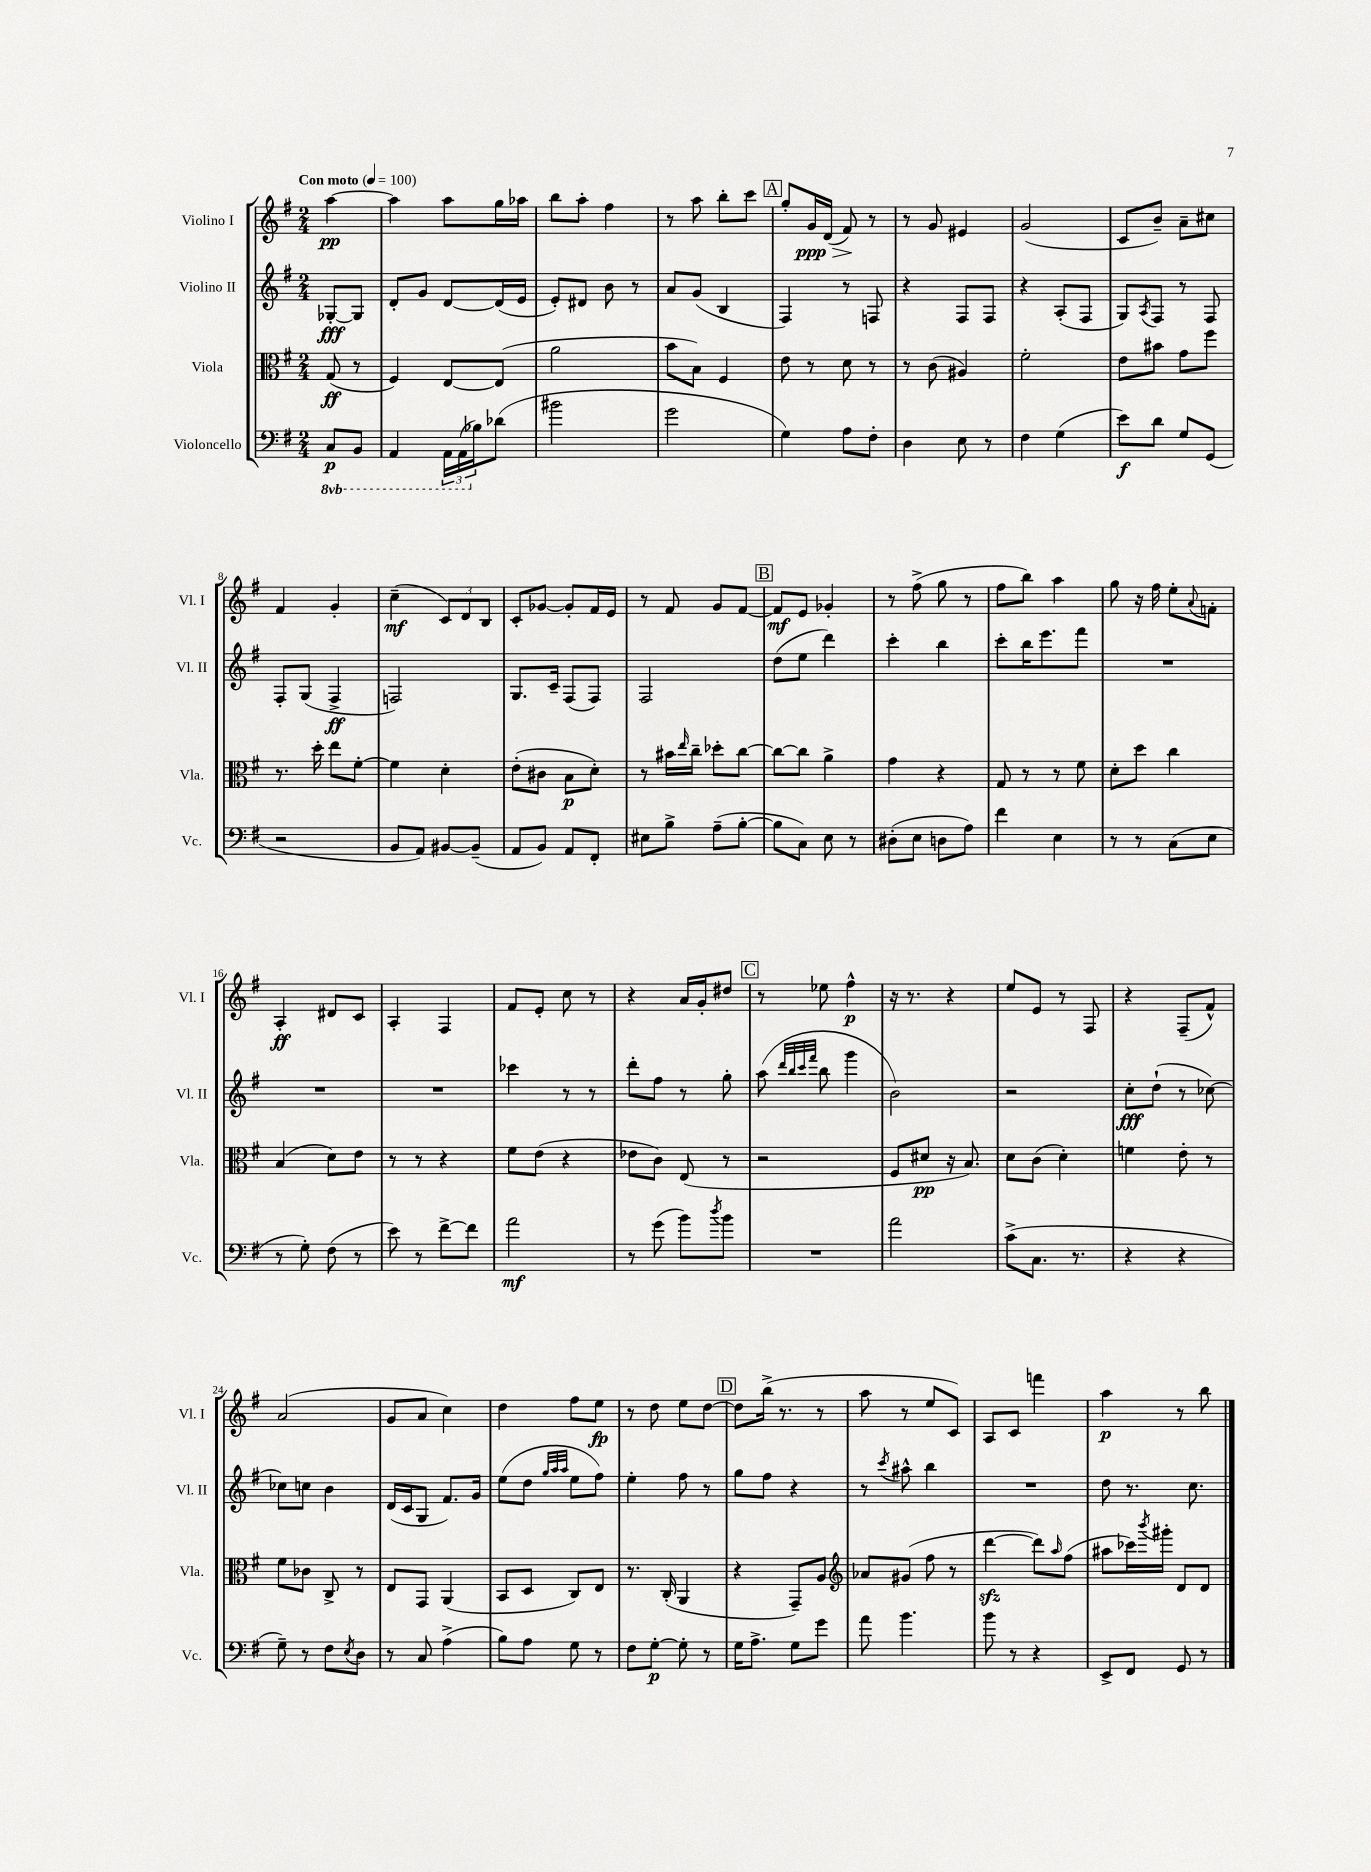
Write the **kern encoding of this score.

**kern	**kern	**kern	**kern
*staff4	*staff3	*staff2	*staff1
*clefF4	*clefC3	*clefG2	*clefG2
*k[f#]	*k[f#]	*k[f#]	*k[f#]
*M2/4	*M2/4	*M2/4	*M2/4
*MM100	*MM100	*MM100	*MM100
8CC	(8G	[8G-'	[4aa
8BBB	8r	8G-]	.
=	=	=	=
4AAA	4F#)	8d'	4aa]
.	.	8g	.
24AAA	[8E	[8d	8aa
(24AAA	.	.	.
24B-)	.	.	.
(8d-	(8E]	(16d]	16gg
.	.	16e	16aa-
=	=	=	=
2b#	2a	8e')	8bb
.	.	8d#	8aa'
.	.	8b	4ff#
.	.	8r	.
=	=	=	=
2g	8b	8a	8r
.	8B)	(8g	8aa
.	4F#	4B	8bb'
.	.	.	8ccc
=	=	=	=
4G)	8e	4F#)	8gg'
.	8r	.	16g
.	.	.	(16d
8A	8d	8r	8f#)
8F#'	8r	8F	8r
=	=	=	=
4D	8r	4r	8r
.	(8c	.	8g
8E	4A#)	8F#	4e#
8r	.	8F#	.
=	=	=	=
4F#	2f#'	4r	(2g
(4G	.	(8A'	.
.	.	8F#	.
=	=	=	=
8e)	8e	8G)	8c
.	.	8qA	.
8d	8b#	8F#	8b~)
8G	8g	8r	8a~
(8GG	8ff#	8F#	8cc#
=	=	=	=
2r	8.r	8F#'	4f#
.	.	(8G	.
.	16dd'	.	.
.	8ee	4F#^	4g'
.	[8f#'	.	.
=	=	=	=
8BB	4f#]	2F)	(4cc~
8AA)	.	.	.
[8BB#	4d'	.	12c)
.	.	.	12d
(8BB#~]	.	.	.
.	.	.	12B
=	=	=	=
8AA	(8e'	8.G	8c'
8BB)	8c#	.	[8g-
.	.	16c~	.
8AA	8B	(8F#	8g-']
8FF#'	8d')	8F#)	16f#
.	.	.	16e
=	=	=	=
8E#	8r	2F#	8r
8B^	16b#	.	8f#
.	16qqee	.	.
.	16cc~	.	.
(8A~	8dd-'	.	8g
[8B'	[8cc	.	[8f#
=	=	=	=
8B]	8cc_	(8dd	8f#]
8C)	8cc]	8ee	8e
8E	4a^	4ddd)	4g-'
8r	.	.	.
=	=	=	=
(8D#'	4g	4ccc'	8r
8E	.	.	(8ff#^
8D	4r	4bb	8gg
8A)	.	.	8r
=	=	=	=
4f#	8G	8ccc'	8ff#
.	8r	16bb	8bb)
.	.	8.eee	.
4E	8r	.	4aa
.	8f#	8fff#	.
=	=	=	=
8r	8d'	2r	8gg
8r	8dd	.	16r
.	.	.	16ff#
(8C	4cc	.	8ee'
.	.	.	8qqa
8E	.	.	8f'
=	=	=	=
8r	(4B	2r	4A'
8G')	.	.	.
(8F#	8d)	.	8d#
8r	8e	.	8c
=	=	=	=
8e)	8r	2r	4A'
8r	8r	.	.
[8f#^	4r	.	4F#
8f#]	.	.	.
=	=	=	=
2a	8f#	4ccc-	8f#
.	(8e	.	8e'
.	4r	8r	8cc
.	.	8r	8r
=	=	=	=
8r	8e-	8ddd'	4r
(8g	8c)	8ff#	.
8b)	(8E	8r	16a
.	.	.	16g'
8qdd	.	.	.
8b	8r	8gg'	8dd#
=	=	=	=
2r	2r	(8aa	8r
.	.	32qqddd	.
.	.	32qqbb	.
.	.	32qqccc	.
.	.	32qqfff#	.
.	.	8bb	8ee-
.	.	4ggg	4ff#^^
=	=	=	=
2a	8F#	2b)	16r
.	.	.	8.r
.	8d#	.	.
.	16r	.	4r
.	8.B)	.	.
=	=	=	=
(8c^	8d	2r	8ee
8.C	(8c	.	8e
.	4d')	.	8r
8.r	.	.	.
.	.	.	8F#
=	=	=	=
4r	4f	8cc'	4r
.	.	(8dd`	.
4r	8e'	8r	(8F#~
.	8r	[8cc-)	8f#^^)
=	=	=	=
8G~)	8f#	8cc-]	(2a
8r	8c-	8cc	.
8F#	8C^	4b	.
8qE	.	.	.
8D	8r	.	.
=	=	=	=
8r	8E	(16d	8g
.	.	16c	.
8C	8GG	8G	8a
(4A^	(4AA	8.f#)	4cc)
.	.	16g	.
=	=	=	=
8B)	8BB	(8ee	4dd
8A	8D	8dd	.
.	.	32qqgg	.
.	.	32qqaa	.
.	.	32qqaa	.
8G	8C)	8ee	8ff#
8r	8E	8ff#)	8ee
=	=	=	=
8F#	8.r	4ee'	8r
[8G'	.	.	8dd
.	(16C'	.	.
8G']	4AA	8ff#	8ee
8r	.	8r	[8dd
=	=	=	=
16G	4r	8gg	8dd]
8.A^	.	.	.
.	.	8ff#	(16bb^
.	.	.	8.r
8G	8GG~)	4r	.
8g	8A	.	8r
=	=	=	=
*	*clefG2	*	*
8a	8a-	8r	8aa
.	.	8qccc	.
4.b	(8g#	8aa#^^	8r
.	8ff#	4bb	8ee
.	8r	.	8c)
=	=	=	=
8b	[4ddd	2r	8A
8r	.	.	8c
4r	8ddd])	.	4fff
.	16qqaa	.	.
.	(8ff#	.	.
=	=	=	=
8EE^	8aa#	8dd	4aa
8FF#	16ccc-)	8.r	.
.	8qbbb	.	.
.	16ggg#'	.	.
8GG	8d	.	8r
.	.	8.cc	.
8r	8d	.	8bb
==	==	==	==
*-	*-	*-	*-
